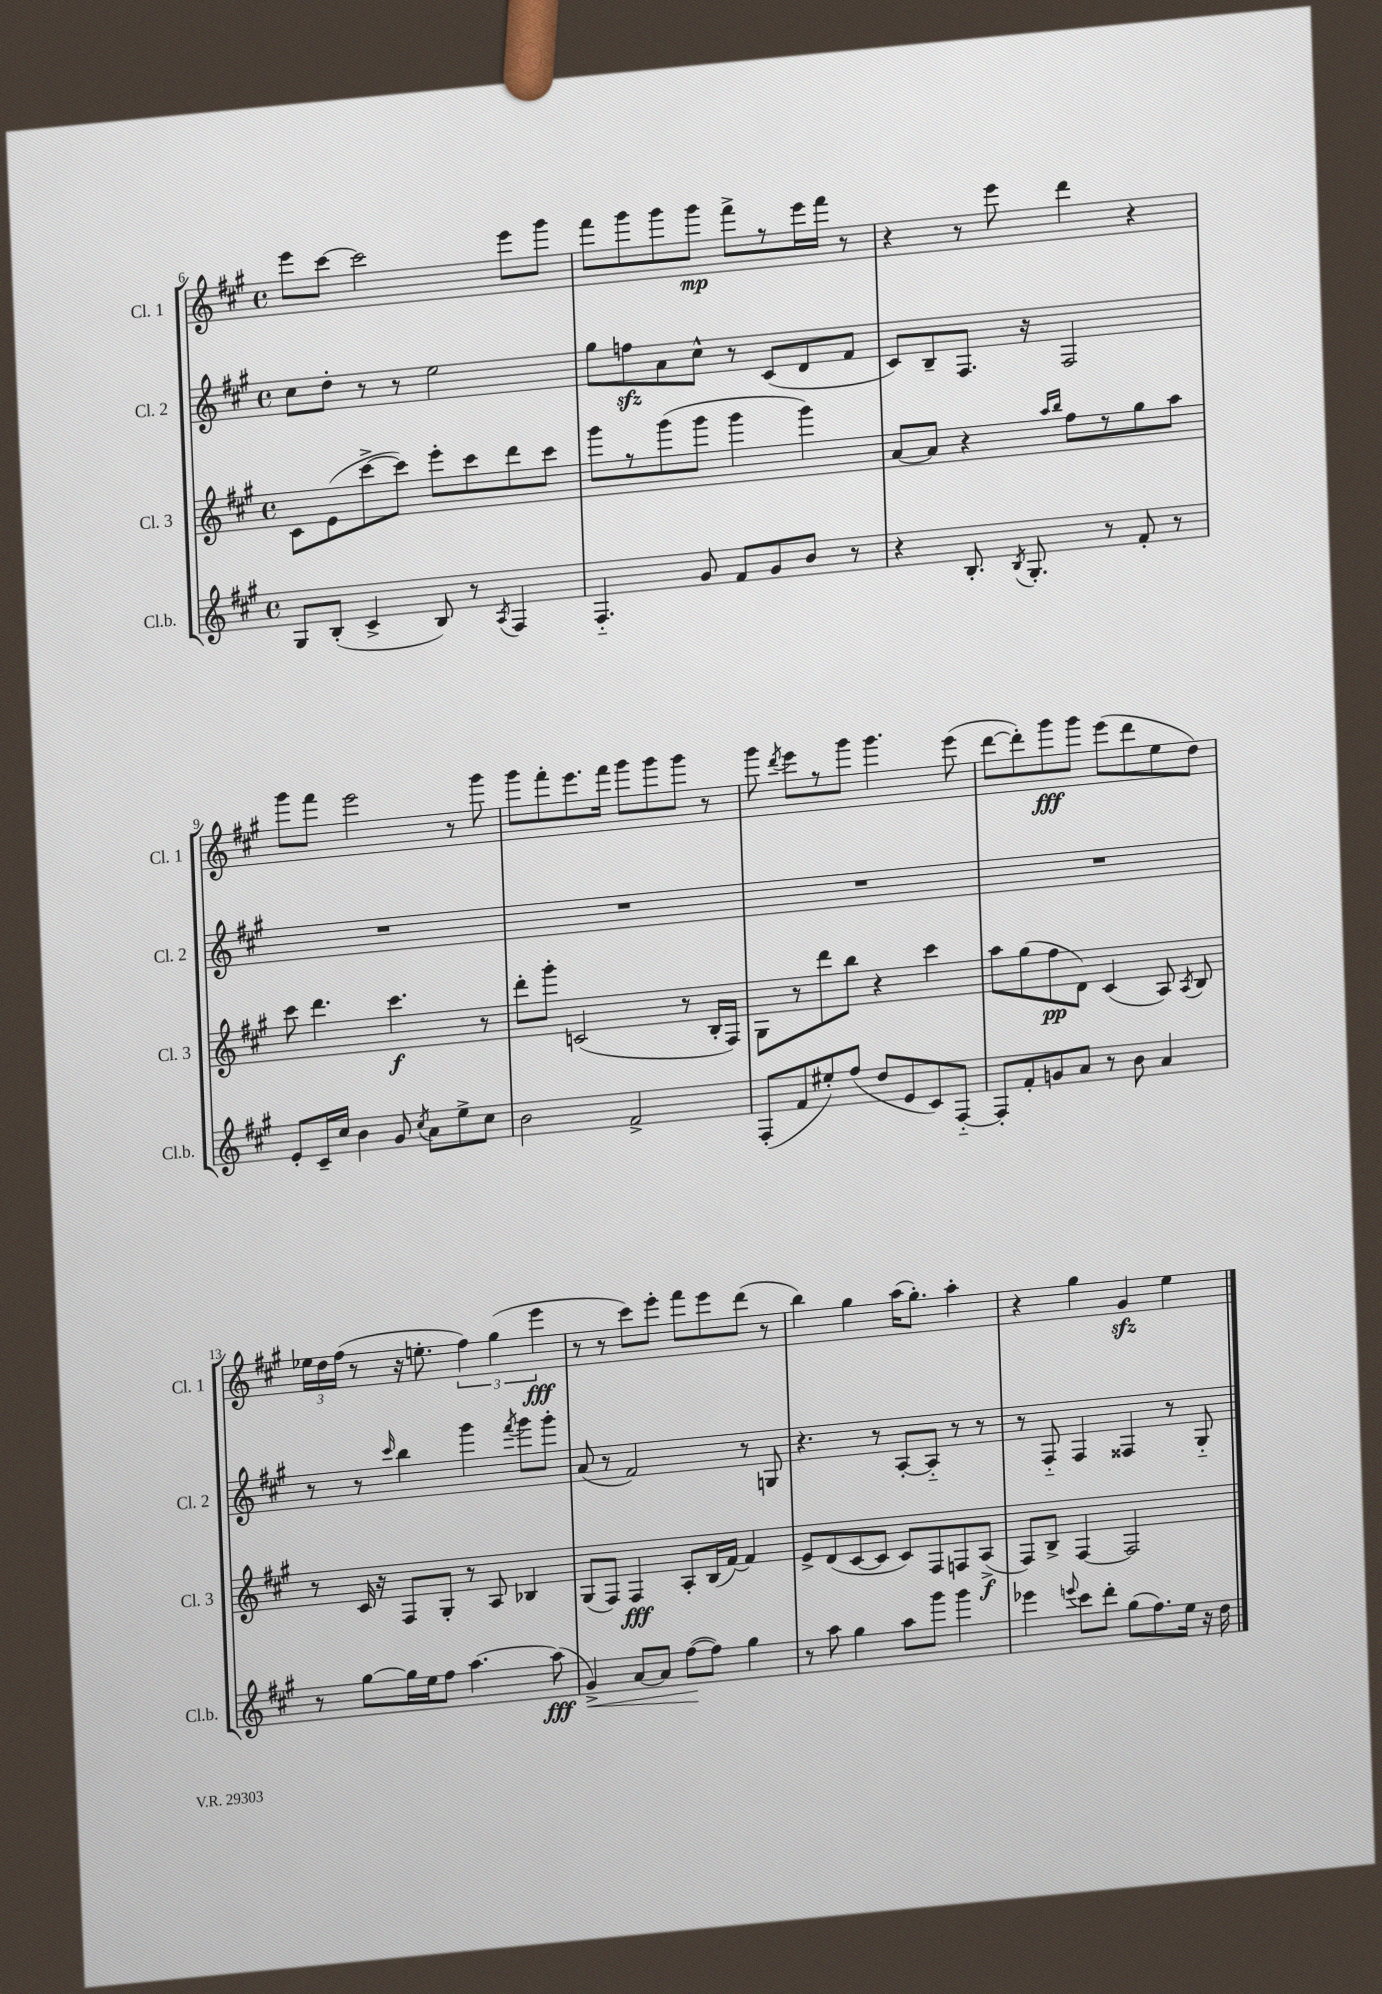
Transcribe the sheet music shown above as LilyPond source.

<<
\new StaffGroup <<
\new Staff = "s0" \with { instrumentName = "Cl. 1" shortInstrumentName = "Cl. 1" } {
    \clef treble \key a \major \defaultTimeSignature \time 4/4
    \autoBeamOff e'''8[ cis'''8]~ cis'''2 e'''8[ gis'''8] |
    fis'''8[ gis'''8 gis'''8 gis'''8]\mp fis'''8[-> r8 e'''16 fis'''16] r8 |
    r4 r8 e'''8 d'''4 r4 |
    gis'''8[ fis'''8] e'''2 r8 gis'''8 |
    gis'''8[ fis'''8-. e'''8. fis'''16] gis'''8[ gis'''8 gis'''8] r8 |
    gis'''8 \acciaccatura { d'''8 } e'''8[ r8 gis'''8] gis'''4. e'''8( |
    d'''8[~ d'''8-.) gis'''8\fff gis'''8] e'''8[( d'''8 e''8 d''8]) |
    \tuplet 3/2 { ees''16[ d''16 fis''16]( } r8 r16 e''8.-. \tuplet 3/2 { fis''4) gis''4( e'''4\fff } |
    r8 r8 cis'''8[) e'''8]-. fis'''8[ e'''8 d'''8]( r8 |
    b''4) gis''4 a''16[( gis''8.]-.) a''4-. |
    r4 gis''4 gis'4\sfz e''4 \bar "|." |
}
\new Staff = "s1" \with { instrumentName = "Cl. 2" shortInstrumentName = "Cl. 2" } {
    \clef treble \key a \major \defaultTimeSignature \time 4/4
    \autoBeamOff cis''8[ d''8]-. r8 r8 e''2 |
    gis''8[ f''8\sfz a'8 cis''8]-^ r8 cis'8[( d'8 fis'8] |
    cis'8[) b8-- fis8.] r16 fis2 |
    R1 |
    R1 |
    R1 |
    R1 |
    r8 r8 \grace { cis'''16 } b''4 gis'''4 \acciaccatura { fis'''8 } gis'''8[ gis'''8]-. |
    a'8( r8 fis'2) r8 g8 |
    r4. r8 a8[~-. a8]-_ r8 r8 |
    r8 fis8-_ fis4 fisis4 r8 gis8-_ \bar "|." |
}
\new Staff = "s2" \with { instrumentName = "Cl. 3" shortInstrumentName = "Cl. 3" } {
    \clef treble \key a \major \defaultTimeSignature \time 4/4
    \autoBeamOff cis'8[ e'8( cis'''8~-> cis'''8]) e'''8[-. cis'''8 d'''8 cis'''8] |
    gis'''8[ r8 gis'''8( gis'''8] gis'''4 gis'''4) |
    a'8[~ a'8] r4 \grace { a''16[ b''16] } fis''8[ r8 gis''8 a''8] |
    cis'''8 d'''4. cis'''4.\f r8 |
    d'''8[-. gis'''8]-. c'2( r8 b16[-. fis16]) |
    gis8[ r8 d'''8 b''8] r4 cis'''4 |
    a''8[ gis''8( fis''8\pp d'8]) cis'4( a8) \acciaccatura { a8 } b8 |
    r8 cis'16 r16 fis8[ gis8]-. r8 a8 bes4 |
    gis8[( fis8]) fis4\fff a8[-. b16( fis'16]~) fis'4 |
    e'8[-> d'8( cis'8~ cis'8] cis'8[) fis8 f8 a8]->\f( |
    fis8[) b8]-> fis4~ fis2 \bar "|." |
}
\new Staff = "s3" \with { instrumentName = "Cl.b." shortInstrumentName = "Cl.b." } {
    \clef treble \key a \major \defaultTimeSignature \time 4/4
    \autoBeamOff gis8[ b8]-.( cis'4-> b8) r8 \acciaccatura { a8 } fis4 |
    fis4.-_ gis'8 fis'8[ gis'8 b'8] r8 |
    r4 b8.-. \acciaccatura { b8 } gis8.-. r8 fis'8-. r8 |
    e'8[-. cis'16-- cis''16] b'4 gis'8 \acciaccatura { cis''8 } a'8[ e''8-> cis''8] |
    b'2 fis'2-> |
    fis8[-.( fis'8 eis''8-.) fis''8]( d''8[ e'8 cis'8) fis8]~-_ |
    fis8[-. fis'8-. g'8 a'8] r8 b'8 a'4 |
    r8 gis''8[~ gis''16 e''16 fis''8] a''4.~ a''8\fff( |
    gis'4->\<) a'8[~ a'8] fis''8[~\!( fis''8]) gis''4 |
    r8 a''8 gis''4 a''8[ gis'''8] gis'''4 |
    ees'''4 \appoggiatura { e'''8 } cis'''8[ d'''8]-. gis''8[( fis''8.) e''16] r16 d''16 \bar "|." |
}
>>
>>
\layout { \context { \Score currentBarNumber = #6 } }
